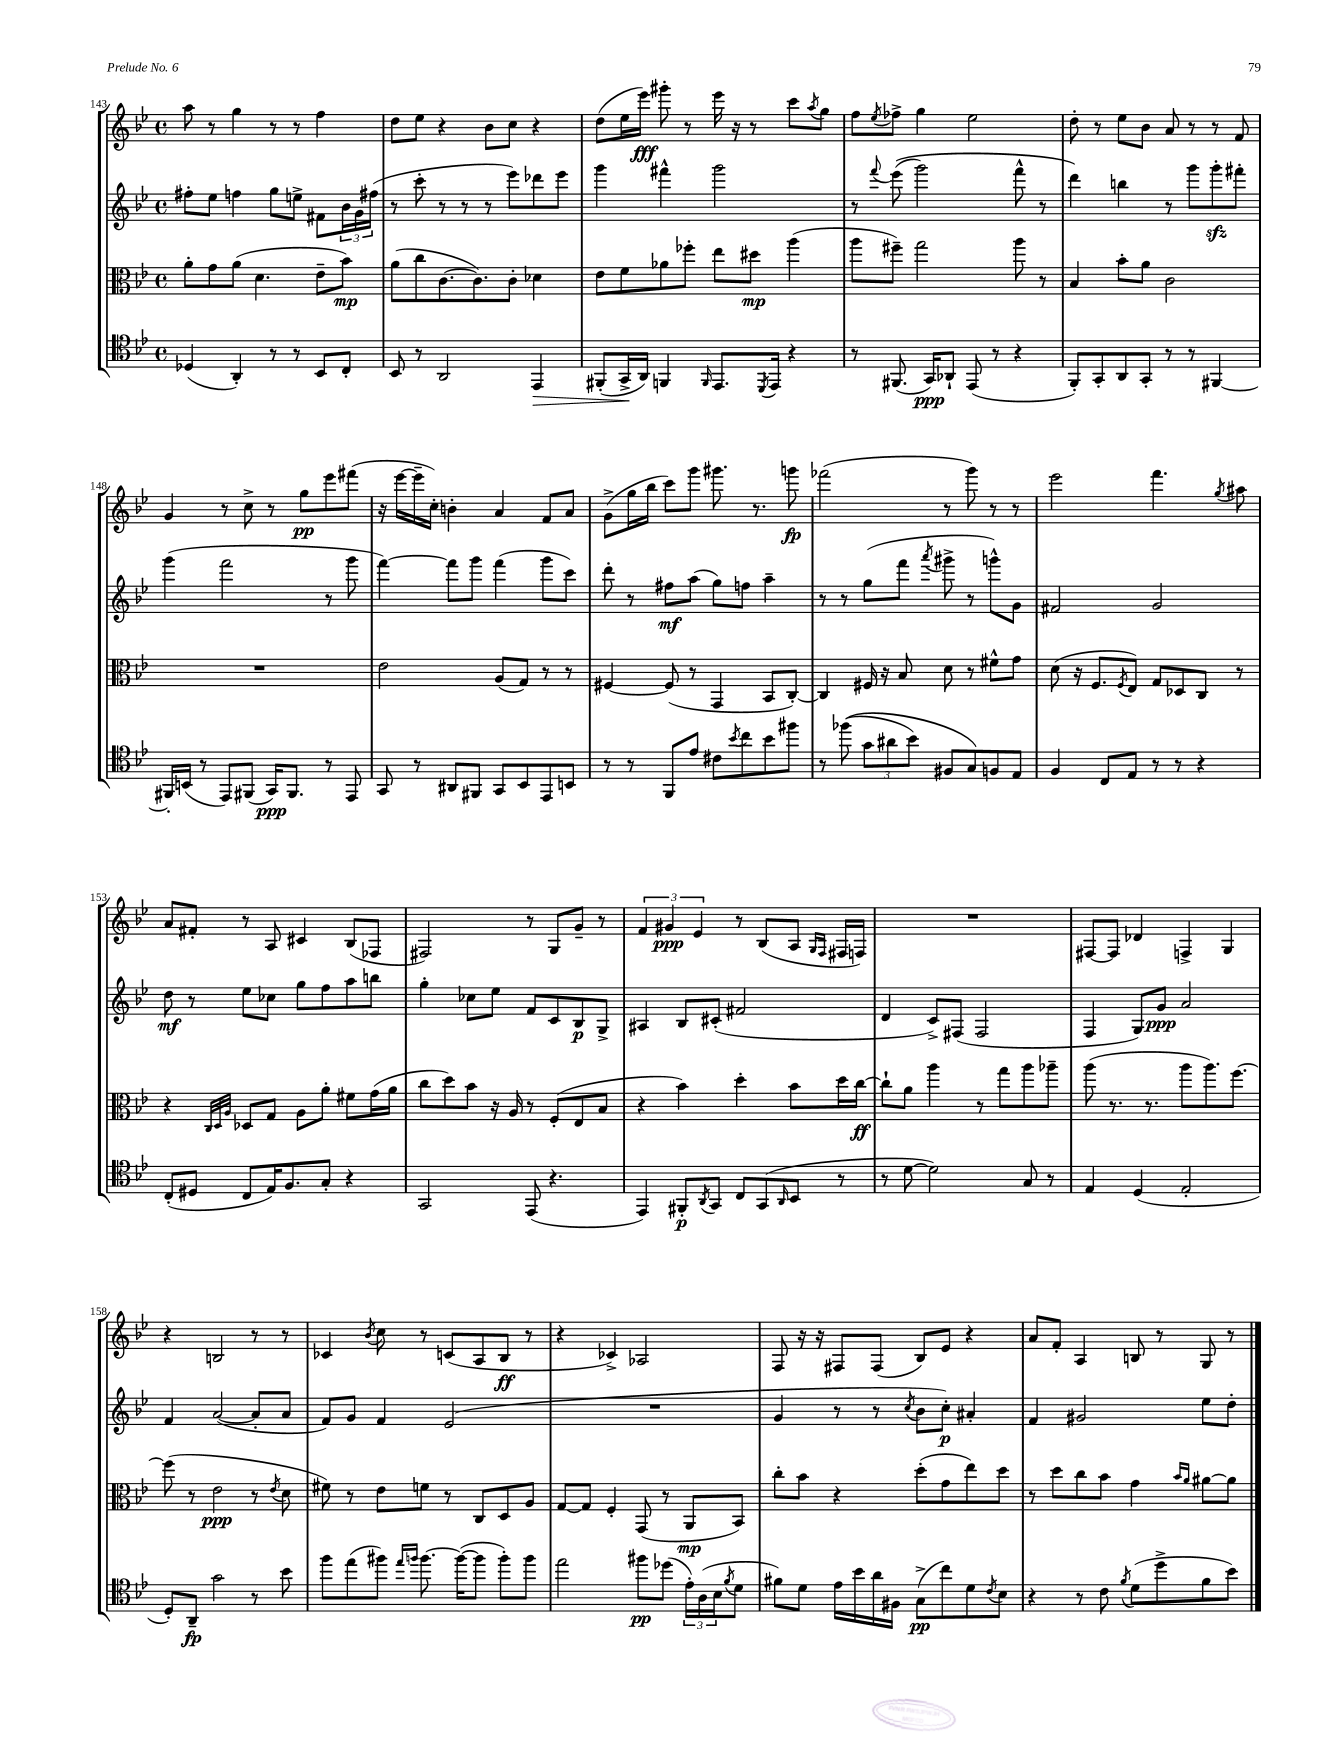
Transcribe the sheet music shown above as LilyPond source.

<<
\new StaffGroup <<
\new Staff = "s0" {
    \clef treble \key bes \major \defaultTimeSignature \time 4/4
    a''8 r8 g''4 r8 r8 f''4 |
    d''8 ees''8 r4 bes'8 c''8 r4 |
    d''8( ees''16 ees'''16\fff) gis'''8-. r8 ees'''16 r16 r8 c'''8 \acciaccatura { a''8 } g''8 |
    f''8 \acciaccatura { ees''8 } fes''8-> g''4 ees''2 |
    d''8-. r8 ees''8 bes'8 a'8 r8 r8 f'8 |
    g'4 r8 c''8-> r8 g''8\pp ees'''8 fis'''8( |
    r16 ees'''16~ ees'''16-- c''16-.) b'4-. a'4 f'8 a'8 |
    g'8->( g''16 bes''16 c'''8) g'''8 gis'''8. r8. g'''8\fp |
    fes'''2( r8 g'''8) r8 r8 |
    ees'''2 f'''4. \acciaccatura { g''8 } ais''8 |
    a'8 fis'8-. r8 a8 cis'4 bes8( fes8 |
    fis2) r8 g8 g'8-- r8 |
    \tuplet 3/2 { f'4 gis'4\ppp ees'4 } r8 bes8( a8 \grace { g16 f16 } fis16 f16) |
    R1 |
    fis8~ fis8 des'4 f4-> g4 |
    r4 b2 r8 r8 |
    ces'4 \acciaccatura { bes'8 } c''8 r8 c'8( a8 bes8\ff r8 |
    r4 ces'4->) aes2 |
    f8 r16 r16 fis8 fis8( bes8) ees'8 r4 |
    a'8 f'8-. a4 b8 r8 g8 r8 \bar "|." |
}
\new Staff = "s1" {
    \clef treble \key bes \major \defaultTimeSignature \time 4/4
    fis''8-. ees''8 f''4 g''8 e''8-> fis'8 \tuplet 3/2 { bes'16 g'16 fis''16( } |
    r8 c'''8-. r8 r8 r8 ees'''8) des'''8 ees'''8 |
    g'''4 fis'''4-^ g'''2 |
    r8 \appoggiatura { f'''8 } ees'''8(\( g'''2) f'''8-^ r8 |
    d'''4\) b''4 r8 g'''8 g'''8-.\sfz fis'''8-. |
    g'''4( f'''2 r8 g'''8 |
    f'''4~) f'''8 g'''8 f'''4( g'''8 c'''8) |
    d'''8-. r8 fis''8\mf a''8( g''8) f''8 a''4-- |
    r8 r8 g''8( f'''8 \acciaccatura { a'''8 } gis'''8-> r8 g'''8-^) g'8 |
    fis'2 g'2 |
    d''8\mf r8 ees''8 ces''8 g''8 f''8 a''8 b''8 |
    g''4-. ces''8 ees''8 f'8 c'8 bes8\p g8-> |
    ais4 bes8 cis'8-.( fis'2 |
    d'4 c'8->) fis8( fis2 |
    f4 g8) g'8\ppp a'2 |
    f'4 a'2~( a'8-. a'8 |
    f'8) g'8 f'4 ees'2( |
    R1 |
    g'4 r8 r8 \acciaccatura { c''8 } bes'8 c''8-.\p) ais'4-. |
    f'4 gis'2 ees''8 d''8-. \bar "|." |
}
\new Staff = "s2" {
    \clef alto \key bes \major \defaultTimeSignature \time 4/4
    a'8-. g'8 a'8( d'4. ees'8-- bes'8\mp) |
    a'8( c''8 c'8.~ c'8.) c'8-. des'4 |
    ees'8 f'8 aes'8 fes''8-. ees''8 dis''8\mp a''4( |
    a''8 fis''8--) g''2 a''8 r8 |
    bes4 bes'8-. a'8 c'2 |
    R1 |
    ees'2 a8( g8) r8 r8 |
    fis4~ fis8( r8 g,4 bes,8 c8~-.) |
    c4 fis16 r16 bes8 d'8 r8 fis'8-^ g'8 |
    d'8( r16 f8. \acciaccatura { f8 } ees8) g8 des8 c8 r8 |
    r4 \grace { c32 d32 a32 } des8 g8 a8 a'8-. fis'8 g'16( a'16 |
    c''8 d''8) bes'8 r16 a16 r8 f8-.( ees8 bes8 |
    r4 bes'4) d''4-. bes'8 d''16 c''16~\ff |
    c''8-! a'8 a''4 r8 g''8 a''8 aes''8-- |
    a''8( r8. r8. a''8 a''8.) f''8.~ |
    f''8( r8 ees'2\ppp r8 \acciaccatura { ees'8 } d'8 |
    fis'8) r8 ees'8 f'8 r8 c8 d8 a8 |
    g8~ g8 f4-. g,8( r8 a,8\mp bes,8) |
    c''8-. bes'8 r4 d''8-.( g'8 ees''8) d''8 |
    r8 d''8 c''8 bes'8 g'4 \grace { bes'16 a'16 } ais'8~ ais'8 \bar "|." |
}
\new Staff = "s3" {
    \clef tenor \key bes \major \defaultTimeSignature \time 4/4
    des4( a,4-.) r8 r8 bes,8 c8-. |
    bes,8 r8 a,2 ees,4\> |
    fis,8-.( g,16->\! a,16) f,4 \grace { f,16 } ees,8. \acciaccatura { d,8 } ees,16 r4 |
    r8 fis,8.( g,16\ppp) aes,8-! ees,8( r8 r4 |
    f,8-.) g,8-. a,8 g,8-. r8 r8 fis,4~ |
    fis,16-. b,16( r8 ees,8) fis,8( g,16\ppp) fis,8. r8 ees,8 |
    g,8 r8 ais,8 fis,8 g,8 bes,8 ees,8 b,8 |
    r8 r8 f,8 ees'8 cis'8 \acciaccatura { bes'8 } c''8 bes'8 fis''8 |
    r8 fes''8(\( \tuplet 3/2 { g'8 ais'8 bes'8) } fis8 g8\) f8 ees8 |
    f4 c8 ees8 r8 r8 r4 |
    c8-.( dis8 c8 ees16) f8. g8-. r4 |
    g,2 ees,8( r4. |
    ees,4) fis,8-.\p \acciaccatura { a,8 } g,8 c8 g,8( \grace { a,16 } bes,8 r8 |
    r8 d'8~ d'2) g8 r8 |
    ees4 d4( ees2-. |
    d8-.) a,8--\fp g'2 r8 bes'8 |
    f''8 ees''8( fis''8) \grace { ees''16 f''16 } f''8.~ f''16~( f''8 f''8-.) f''8 |
    ees''2 fis''8\pp des''8( \tuplet 3/2 { ees'16-.) a16( bes16 } \acciaccatura { f'8 } d'8 |
    fis'8) d'8 ees'16 bes'16 a'16 fis16 g8->\pp( c''8) d'8 \acciaccatura { c'8 } bes8 |
    r4 r8 c'8 \acciaccatura { f'8 } d'8( d''8-> f'8 bes'8) \bar "|." |
}
>>
>>
\layout { \context { \Score currentBarNumber = #143 } }
